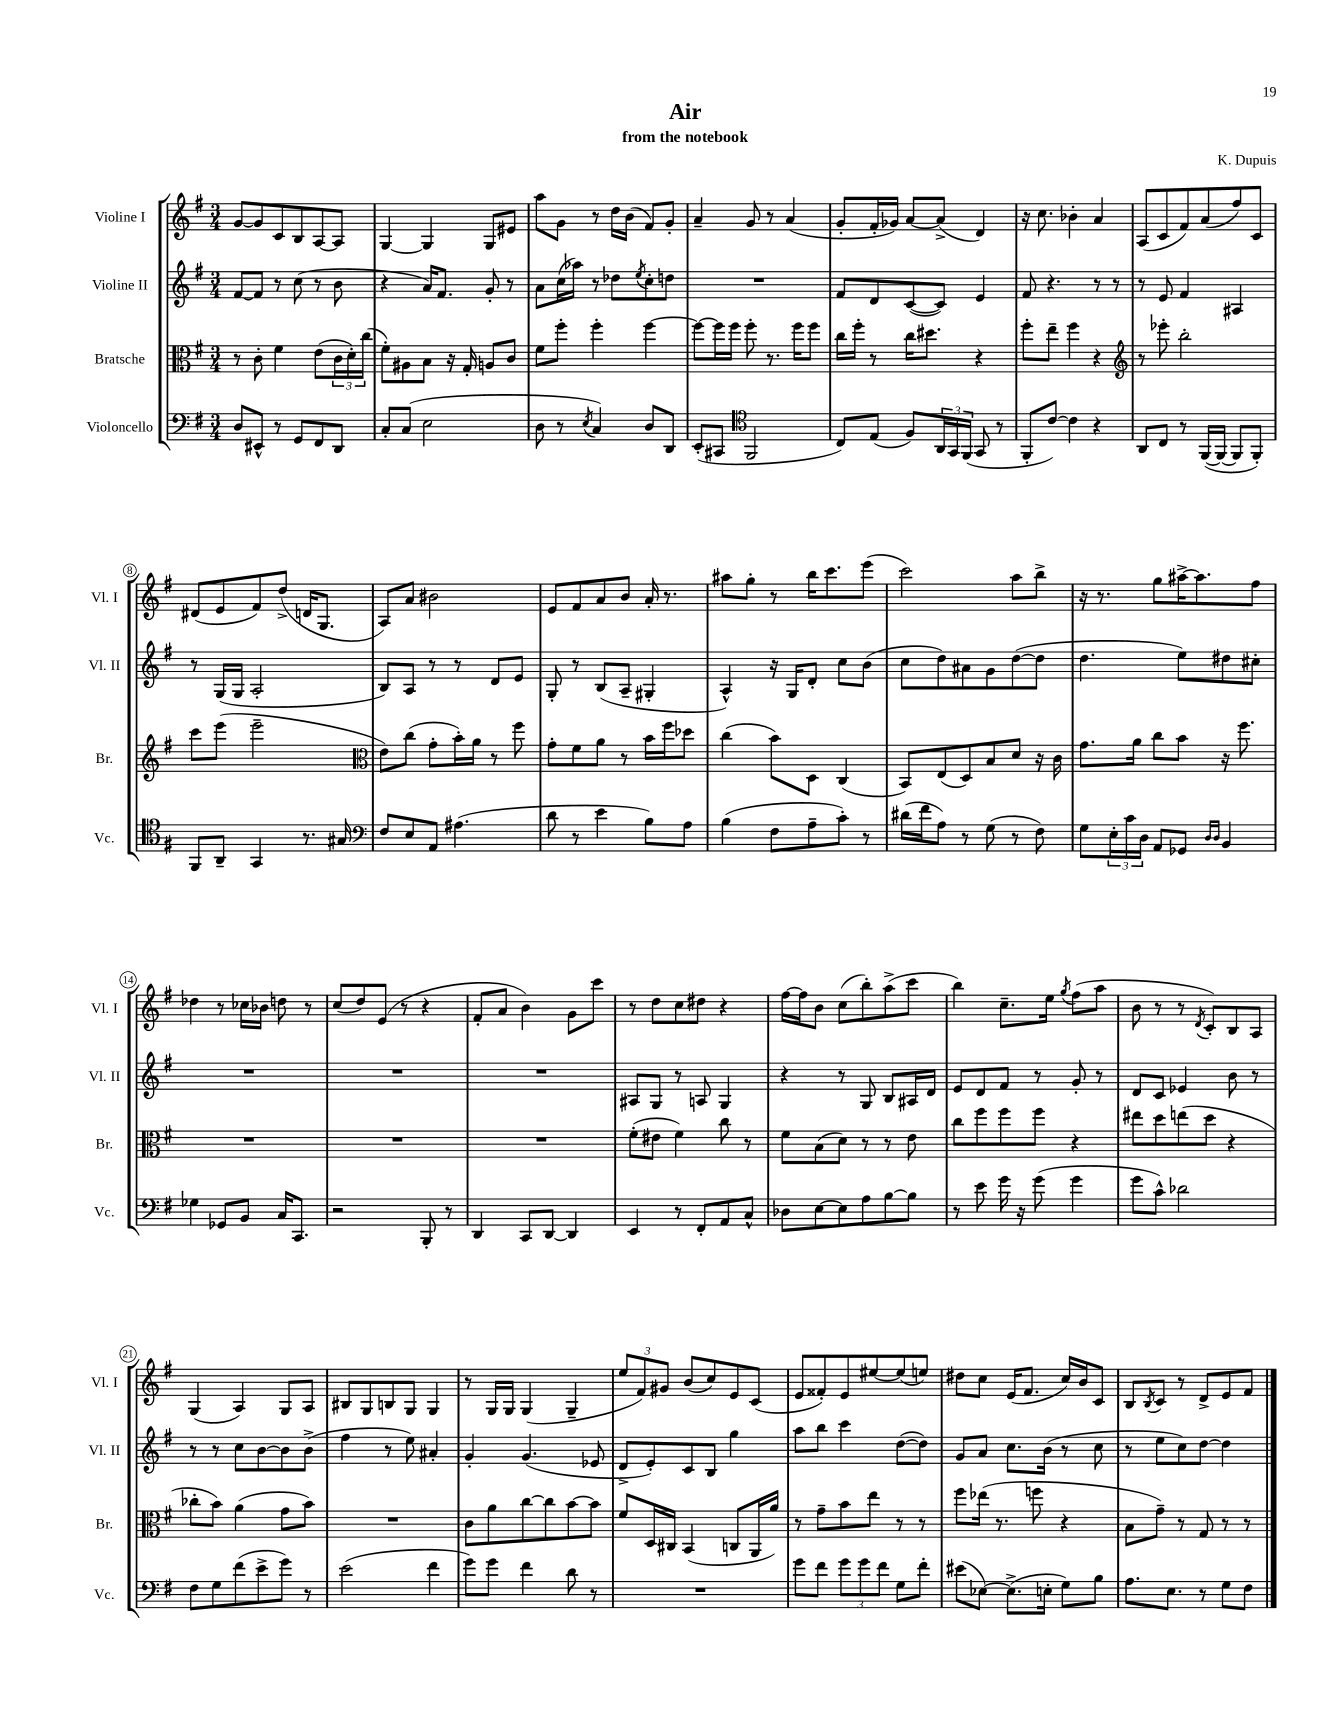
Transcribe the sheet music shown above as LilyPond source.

\header { title = "Air" composer = "K. Dupuis" subtitle = "from the notebook" }
<<
\new StaffGroup <<
\new Staff = "s0" \with { instrumentName = "Violine I" shortInstrumentName = "Vl. I" } {
    \clef treble \key g \major \numericTimeSignature \time 3/4
    g'8~ g'8 c'8 b8 a8~ a8 |
    g4~ g4 g8 eis'8 |
    a''8 g'8 r8 d''16 b'16( fis'8) g'8-. |
    a'4-- g'8 r8 a'4( |
    g'8-. fis'16-. ges'16) a'8~ a'8->( d'4) |
    r16 c''8. bes'4-. a'4 |
    a8( c'8 fis'8) a'8( fis''8) c'8 |
    dis'8( e'8 fis'8) d''8->( d'16 g8. |
    a8) a'8 bis'2 |
    e'8 fis'8 a'8 b'8 a'16-. r8. |
    ais''8 g''8-. r8 b''16 c'''8. e'''8( |
    c'''2) a''8 b''8-> |
    r16 r8. g''8 ais''16~-> ais''8. fis''8 |
    des''4 r8 ces''16 bes'16 d''8 r8 |
    c''8( d''8) e'8( r8 r4 |
    fis'8-. a'8 b'4) g'8 c'''8 |
    r8 d''8 c''8 dis''8 r4 |
    fis''16~ fis''16 b'8 c''8( b''8-.) a''8->( c'''8 |
    b''4) c''8.-- e''16 \acciaccatura { g''8 } fis''8( a''8 |
    b'8 r8 r8 \acciaccatura { d'8 } c'8-.) b8 a8 |
    g4( a4) g8 a8 |
    bis8 g8 b8 g8 g4 |
    r8 g16 g16 g4( g4-- |
    \tuplet 3/2 { e''8 fis'8) gis'8 } b'8( c''8) e'8 c'8( |
    e'8 fisis'8-.) e'8 eis''8~ eis''8( e''8) |
    dis''8 c''8 e'16( fis'8. c''16) b'16 c'8 |
    b8 \acciaccatura { b8 } c'8 r8 d'8-> e'8 fis'8 \bar "|." |
}
\new Staff = "s1" \with { instrumentName = "Violine II" shortInstrumentName = "Vl. II" } {
    \clef treble \key g \major \numericTimeSignature \time 3/4
    fis'8~ fis'8 r8 c''8( r8 b'8 |
    r4 a'16) fis'8. g'8-. r8 |
    a'8 c''16( aes''16) r8 des''8 \acciaccatura { e''8 } c''8-. d''8 |
    R2. |
    fis'8 d'8 c'8~( c'8) e'4 |
    fis'8 r4. r8 r8 |
    r8 e'8 fis'4 ais4 |
    r8 g16( g16 a2-. |
    b8) a8 r8 r8 d'8 e'8 |
    g8-. r8 b8( a8-- gis4-. |
    a4-^) r16 g16 d'8-. c''8 b'8( |
    c''8 d''8) ais'8 g'8 d''8~( d''8 |
    d''4. e''8) dis''8 cis''8-. |
    R2. |
    R2. |
    R2. |
    ais8 g8 r8 a8 g4 |
    r4 r8 g8 b8 ais16 d'16 |
    e'8 d'8 fis'8 r8 g'8-. r8 |
    d'8 c'8 ees'4 b'8 r8 |
    r8 r8 c''8 b'8~ b'8 b'8->( |
    fis''4 r8 e''8) ais'4-. |
    g'4-. g'4.( ees'8 |
    d'8-> e'8-.) c'8 b8 g''4 |
    a''8 b''8 c'''4 d''8~( d''8) |
    g'8 a'8 c''8. b'16( r8 c''8 |
    r8 e''8 c''8) d''8~ d''4 \bar "|." |
}
\new Staff = "s2" \with { instrumentName = "Bratsche" shortInstrumentName = "Br." } {
    \clef alto \key g \major \numericTimeSignature \time 3/4
    r8 c'8-. fis'4 e'8( \tuplet 3/2 { c'16 d'16-.) c''16( } |
    fis'8-.) ais8 b8 r16 g16-. a8 c'8 |
    fis'8 fis''8-. fis''4-. fis''4~ |
    fis''8~ fis''16 fis''16 fis''8-. r8. fis''16 fis''8 |
    c''16 fis''16-. r8 c''16 dis''8. r4 |
    fis''8-. e''8-- fis''4 r4 |
    \clef treble r8 ees'''8-. b''2-. |
    c'''8 e'''8( e'''2-- |
    \clef alto e'8) c''8( g'8-. b'16-.) a'16 r8 fis''8 |
    g'8-. fis'8 a'8 r8 b'16 fis''16 des''8 |
    c''4( b'8) d8 c4( |
    b,8) e8( d8) b8 d'8 r16 c'16 |
    g'8. a'16 c''8 b'8 r16 fis''8. |
    R2. |
    R2. |
    R2. |
    fis'8-.( eis'8 fis'4) c''8 r8 |
    fis'8 b8( d'8) r8 r8 e'8 |
    c''8 fis''8 fis''8 fis''8 r4 |
    eis''8 d''8 e''8( d''8 r4 |
    ces''8-. b'8) a'4( g'8 b'8) |
    R2. |
    c'8 a'8 c''8~ c''8 b'8~ b'8 |
    fis'8 d16 cis16 b,4( c8 a,16 a'16) |
    r8 g'8-- b'8 e''8 r8 r8 |
    fis''8 ees''16( r8. f''8 r4 |
    b8 g'8--) r8 g8 r8 r8 \bar "|." |
}
\new Staff = "s3" \with { instrumentName = "Violoncello" shortInstrumentName = "Vc." } {
    \clef bass \key g \major \numericTimeSignature \time 3/4
    d8 eis,8-^ r8 g,8 fis,8 d,8 |
    c8-. c8( e2 |
    d8 r8 \acciaccatura { e8 } c4) d8 d,8 |
    e,8-.( cis,8 \clef tenor fis,2 |
    c8) e8( fis8) \tuplet 3/2 { a,16 g,16 fis,16( } g,8 r8 |
    fis,8-. c'8~) c'4 r4 |
    a,8 c8 r8 fis,16~( fis,16~ fis,8 fis,8-.) |
    fis,8 a,8-- g,4 r8. gis16 |
    \clef bass fis8 e8 a,8 ais4.( |
    d'8 r8 e'4 b8) a8 |
    b4( fis8 a8-- c'8-.) r8 |
    dis'16( fis'16 a8) r8 g8( r8 fis8) |
    g8 \tuplet 3/2 { e16-. c'16 d16 } a,8 ges,8 \grace { d16 d16 } b,4 |
    ges4 ges,8 b,8 c16 c,8. |
    r2 b,,8-. r8 |
    d,4 c,8 d,8~ d,4 |
    e,4 r8 fis,8-. a,8 c8-^ |
    des8 e8~ e8 a8 b8~ b8 |
    r8 e'8 g'16 r16 g'8( g'4 |
    g'8 c'8-^) des'2 |
    fis8 g8 fis'8( e'8-> g'8) r8 |
    e'2( fis'4 |
    g'8) g'8 fis'4 d'8 r8 |
    R2. |
    g'8 fis'8 \tuplet 3/2 { g'8 g'8 fis'8 } g8 fis'8-. |
    eis'8( ees8~) ees8.->( e16-. g8) b8 |
    a8. e8. r8 g8 fis8 \bar "|." |
}
>>
>>
\layout { \context { \Score \override BarNumber.stencil = #(make-stencil-circler 0.1 0.3 ly:text-interface::print) } }
